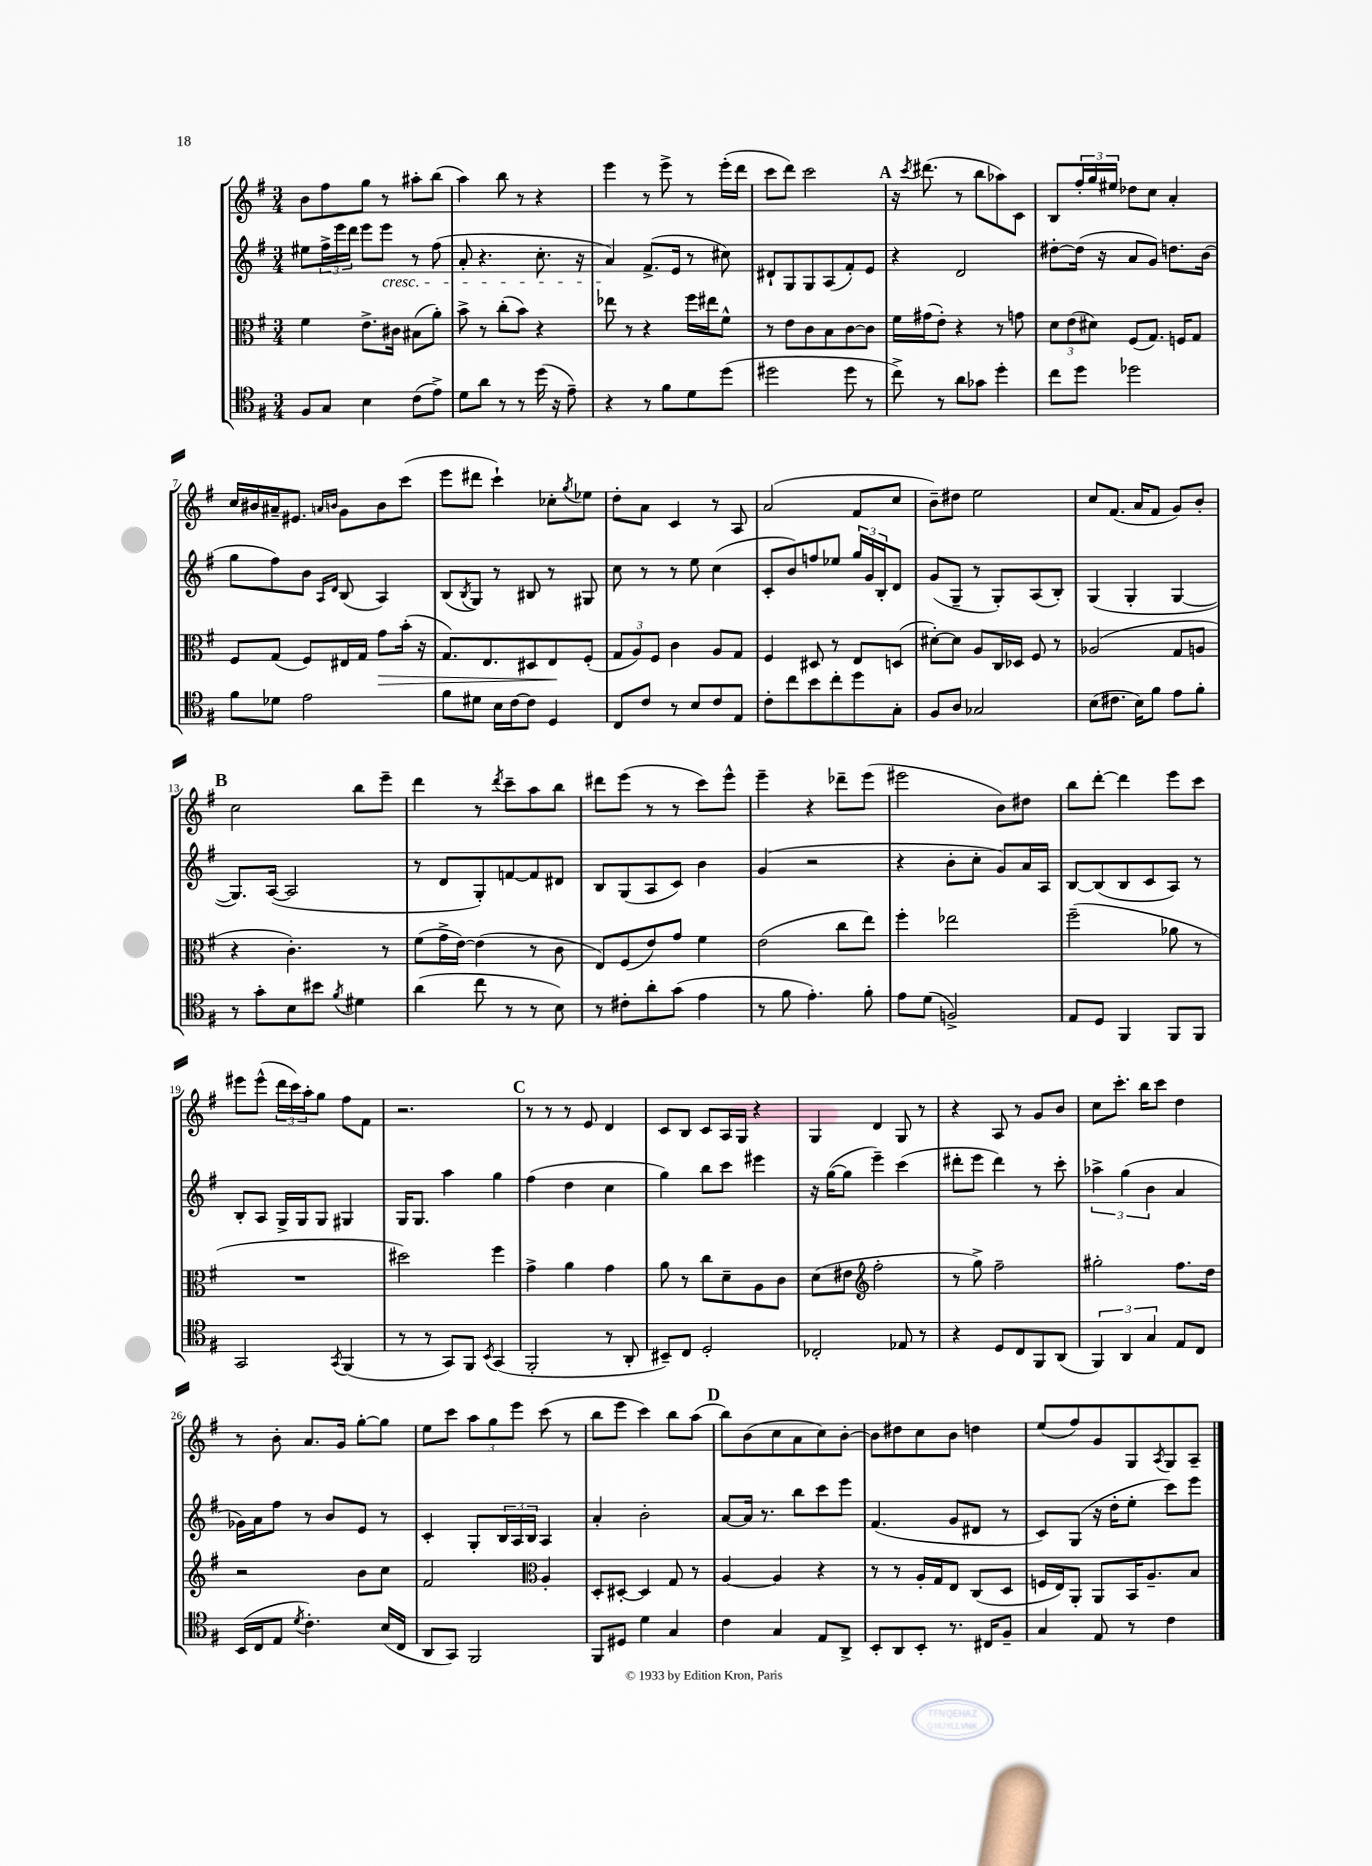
<<
\new StaffGroup <<
\new Staff = "s0" {
    \clef treble \key g \major \numericTimeSignature \time 3/4
    b'8 fis''8 g''8 r8 ais''8-. b''8( |
    a''4) b''8 r8 r4 |
    e'''4 r8 e'''8-> r8 e'''16-.( d'''16 |
    c'''8 d'''8) c'''2 |
    \mark \markup { \bold "A" } r16 \acciaccatura { c'''8 } dis'''8.( r8 b''8 aes''8) c'8 |
    b8 \tuplet 3/2 { fis''16-. g''16 eis''16 } des''8 c''8 a'4-. |
    c''16 bis'16 ais'16-- eis'8. \grace { a'16 b'16 } g'8 b'8 c'''8( |
    e'''8 dis'''8 c'''4-!) ces''8-. \acciaccatura { g''8 } ees''8 |
    d''8-. a'8 c'4 r8 a8 |
    a'2( fis'8 c''8 |
    b'8--) dis''8 e''2 |
    c''8 fis'8.( a'16 fis'8 g'8) b'8-. |
    \mark \markup { \bold "B" } c''2 b''8 e'''8-- |
    d'''4 r8 \acciaccatura { d'''8 } c'''8-- a''8 b''8 |
    dis'''8 e'''8( r8 r8 c'''8) e'''8-^ |
    e'''4-- r4 des'''8-- e'''8( |
    eis'''2 b'8) dis''8 |
    b''8 d'''8~-. d'''4 e'''8 c'''8 |
    eis'''8 eis'''8-^( \tuplet 3/2 { d'''16 c'''16) a''16-. } g''8 fis''8 fis'8 |
    r2. |
    \mark \markup { \bold "C" } r8 r8 r8 e'8 d'4 |
    c'8 b8 c'8 a16 g16 r4 |
    g4 d'4 g8 r8 |
    r4 a8 r8 g'8 b'8 |
    c''8 c'''8.-. b''16 c'''8 d''4 |
    r8 b'8-. a'8. g'16 g''8~-. g''8 |
    e''8 c'''8 \tuplet 3/2 { a''8 g''8 e'''8 } c'''8( r8 |
    b''8 e'''8 c'''4) b''8 a''8( |
    \mark \markup { \bold "D" } b''8) b'8( c''8 a'8 c''8) b'8~-. |
    b'8 dis''8 c''8 b'8 d''4 |
    e''8( fis''8) g'8 g8 \acciaccatura { a8 } g8 a8-- \bar "|." |
}
\new Staff = "s1" {
    \clef treble \key g \major \numericTimeSignature \time 3/4
    eis''8 \tuplet 3/2 { fis''16-> e'''16 d'''16 } e'''8 e'''8\cresc r8 fis''8( |
    a'8-. r4. c''8.-. r16 |
    a'4\!) fis'8.->( e'16 r8 cis''8) |
    dis'8-! g8 g8 a8( fis'8-.) e'8 |
    \mark \markup { \bold "A" } r4 d'2 |
    dis''8~-. dis''16( r16 a'8 g'8) d''8. b'16( |
    g''8 fis''8) b'8 \grace { a16 d'16 } b8( a4) |
    b8( \acciaccatura { b8 } g8) r8 bis8 r8 gis8 |
    c''8 r8 r8 e''8 c''4( |
    c'8-. b'8) f''8 ees''8 \tuplet 3/2 { g''16 g'16 b16-. } d'8 |
    g'8( g8-- r8 g8-.) a8( b8-.) |
    g4( g4-. g4~ |
    \mark \markup { \bold "B" } g8.) a16~( a2 |
    r8 d'8 g8-.) f'8~ f'8 dis'8 |
    b8 g8( a8 c'8) b'4 |
    g'4( r2 |
    r4 b'8-. c''8-. g'8) a'16 a16 |
    b8~ b8( b8 c'8 a8) r8 |
    b8-. a8 g16-> g16 g8 gis4 |
    g16 g8. a''4 g''4 |
    \mark \markup { \bold "C" } fis''4( d''4 c''4 |
    g''4) b''8 c'''8 eis'''4 |
    r16 g''16~( g''8 e'''4--) c'''4( |
    dis'''8-. e'''8 dis'''4) r8 c'''8-. |
    \tuplet 3/2 { aes''4-> g''4( b'4 } a'4 |
    ges'16) a'16 fis''8 r8 b'8 e'8 r8 |
    c'4-. g8-. \tuplet 3/2 { b16 a16 b16 } a4 |
    a'4-. b'2-. |
    \mark \markup { \bold "D" } a'8~ a'16 r8. b''8 c'''8 e'''8 |
    fis'4.( g'8 dis'8 r8 |
    c'8) g8( r16 d''16-. e''8-. c'''8) e'''8 \bar "|." |
}
\new Staff = "s2" {
    \clef alto \key g \major \numericTimeSignature \time 3/4
    fis'4 e'8.-> cis'16 bis8( a'8-.) |
    b'8-> r8 c''8-.( b'8) r4 |
    ees''8 r8 r4 fis''16 eis''16 fis'8-^ |
    r8 e'8 c'8 b8 c'8~ c'8 |
    \mark \markup { \bold "A" } fis'16 gis'16( e'8-.) r4 r8 g'8 |
    \tuplet 3/2 { d'8 e'8( dis'8) } fis8( g8.) f16 g8 |
    fis8 g8( fis8) eis16 g16 g'8\> b'16-.( r16 |
    g8.) e8. dis8 e8\! fis8-.( |
    \tuplet 3/2 { g8 a8) fis8 } c'4 a8 g8 |
    fis4 dis8 r8 e8 d8( |
    dis'8~-.) dis'8 a8 c16 des16 fis8 r8 |
    aes2( g8 a8 |
    \mark \markup { \bold "B" } r4 c'4.-.) r8 |
    fis'8( g'16-> e'16~) e'4( r8 c'8 |
    e8) fis8( e'8) g'8 fis'4 |
    e'2( c''8 e''8) |
    fis''4-. ees''2 |
    fis''2--( aes'8 r8 |
    R2. |
    dis''2) fis''4 |
    \mark \markup { \bold "C" } g'4-> a'4 g'4 |
    a'8 r8 c''8 d'8-- a8 c'8 |
    d'8( eis'8 \clef treble fis''2-. |
    r8 g''8->) fis''2-- |
    gis''2-. fis''8. d''16 |
    r2 b'8 c''8 |
    fis'2 \clef alto a4-. |
    d8-. dis8~-. dis4 g8 r8 |
    \mark \markup { \bold "D" } a4~ a4 r4 |
    r8 r8 a16-. g16 e8 c8( d8 |
    f16 e16) a,8-. a,8 b,16 a8.-- b8 \bar "|." |
}
\new Staff = "s3" {
    \clef tenor \key g \major \numericTimeSignature \time 3/4
    fis8 g8 b4 c'8( e'8->) |
    d'8 a'8 r8 r8 d''16( r16 e'8--) |
    r4 r8 fis'8 d'8 d''8( |
    dis''2 dis''8 r8 |
    \mark \markup { \bold "A" } c''8->) r8 a'8 ges'8 d''4-. |
    c''8 d''8 des''2 |
    fis'8 des'8 e'2 |
    fis'8 dis'8 b16 c'16~ c'8 d4 |
    c8 c'8 r8 b8 c'8 e8 |
    c'8-. c''8 b'8 c''8-. d''8 g8-. |
    fis8 a8 ges2 |
    b8( cis'8. b16) fis'8 e'8 fis'8-. |
    \mark \markup { \bold "B" } r8 g'8-. b8 bis'8 \acciaccatura { fis'8 } dis'4 |
    a'4( c''8 r8 r8 b8) |
    r8 cis'8-. a'8-. g'8( e'4 |
    r8 fis'8 e'4.-.) fis'8-. |
    e'8 d'8( f2->) |
    e8 d8 fis,4 fis,8 fis,8 |
    g,2 \acciaccatura { g,8 } fis,4( |
    r8 r8 g,8) fis,8 \acciaccatura { b,8 } g,4( |
    \mark \markup { \bold "C" } fis,2-. r8 a,8-. |
    bis,8--) c8 d2-. |
    ces2-. ees8 r8 |
    r4 d8 c8 fis,8 a,8( |
    \tuplet 3/2 { fis,4) a,4 g4 } e8 c8 |
    b,16( c16 e8 \acciaccatura { d'8 } c'4.-.) b16( c16 |
    a,8 g,8) fis,2 |
    fis,8 dis8 d'4 g4 |
    \mark \markup { \bold "D" } c'4 g4 e8 a,8-> |
    b,8-. a,8 b,8-. r8. cis16 fis8-- |
    g4 e8 r8 c'4 \bar "|." |
}
>>
>>
